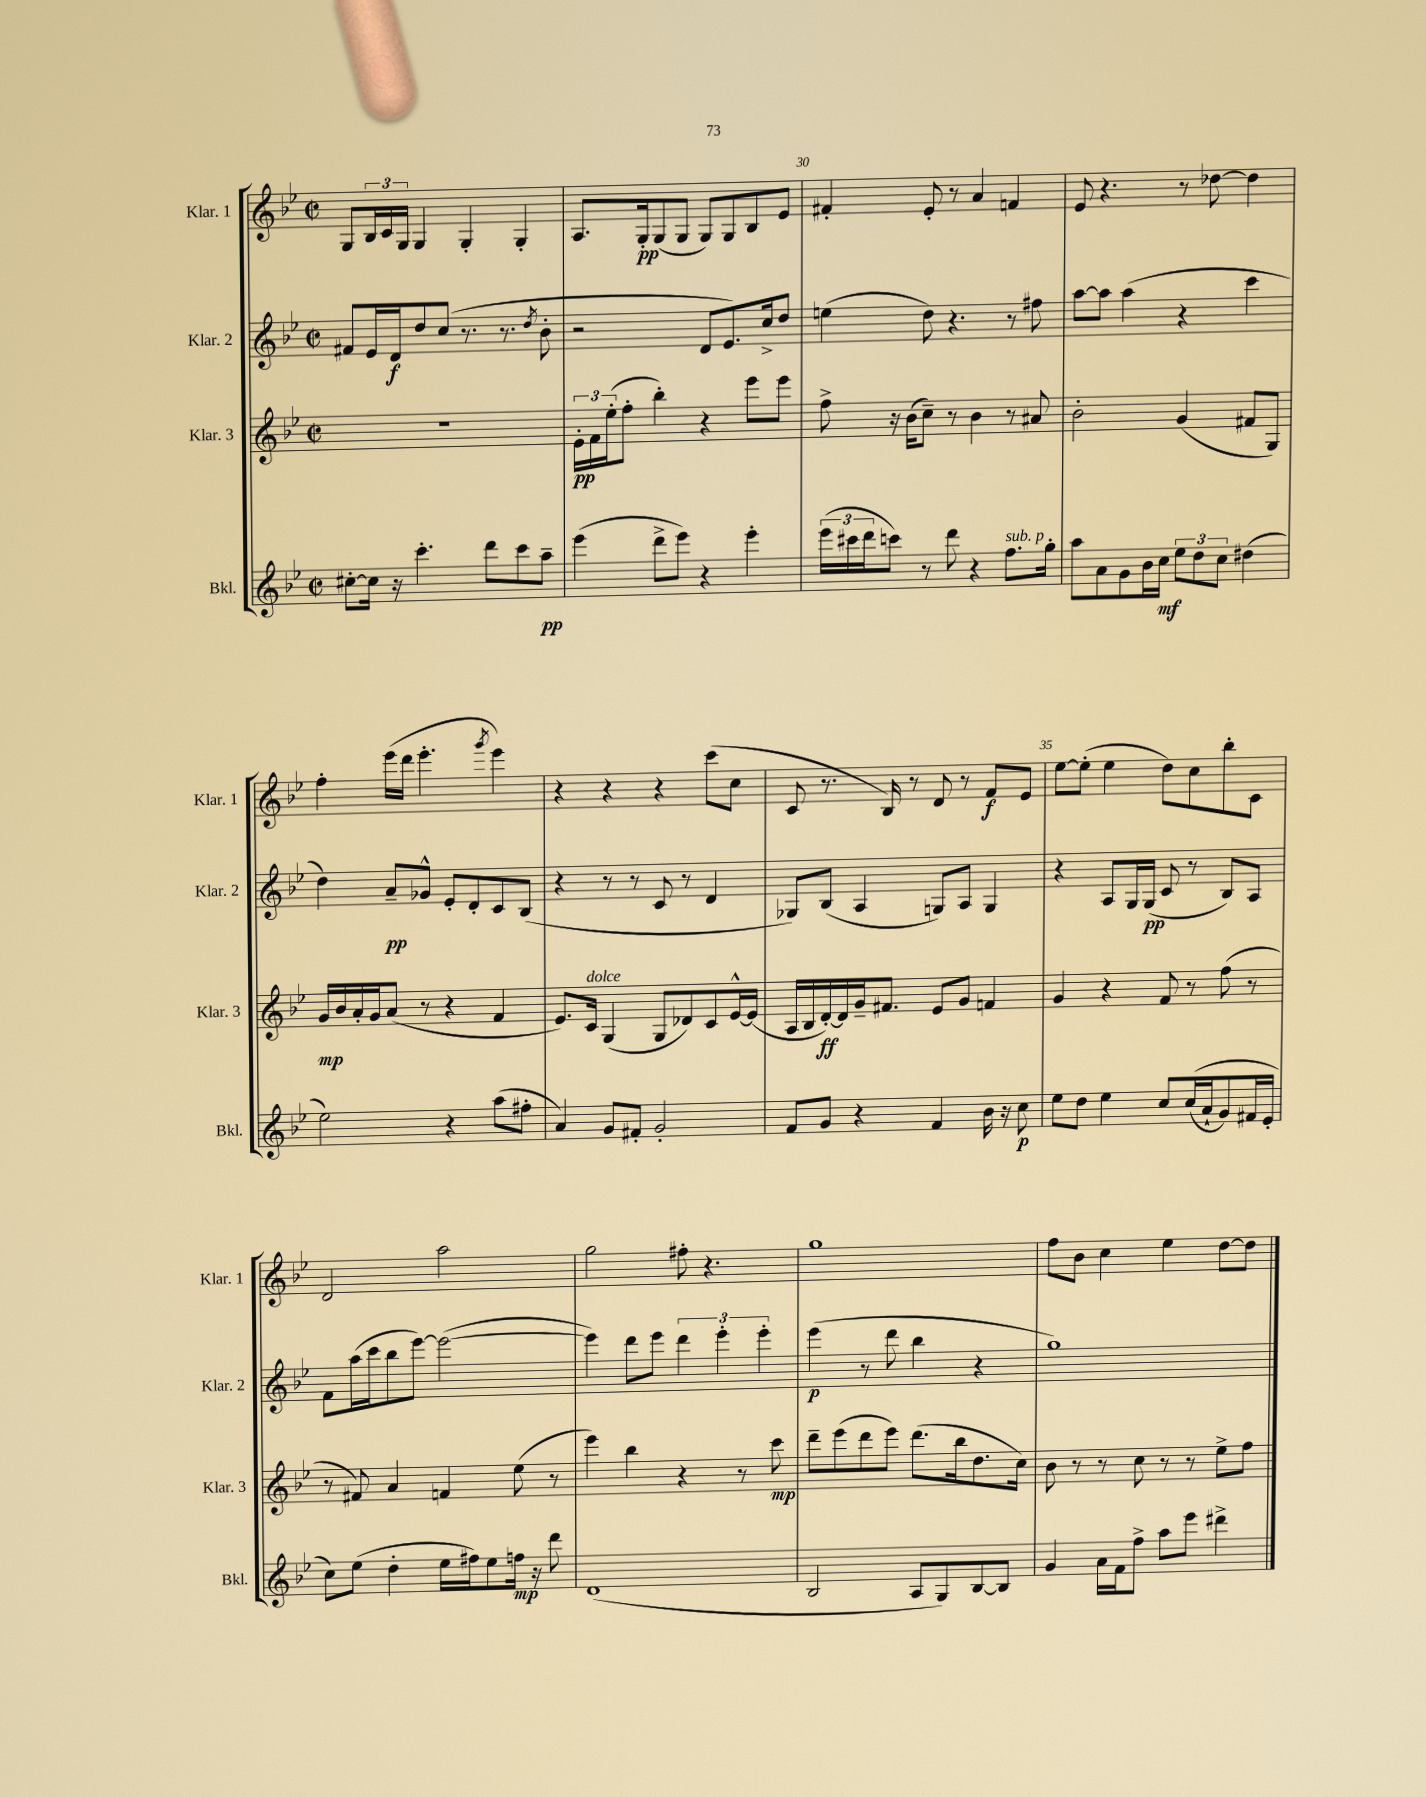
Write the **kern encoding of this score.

**kern	**kern	**kern	**kern
*staff4	*staff3	*staff2	*staff1
*clefG2	*clefG2	*clefG2	*clefG2
*k[b-e-]	*k[b-e-]	*k[b-e-]	*k[b-e-]
*M2/2	*M2/2	*M2/2	*M2/2
*met(c|)	*met(c|)	*met(c|)	*met(c|)
[8cc#'	1r	8f#	8G
16cc#]	.	16e-	24B-
.	.	.	24c
16r	.	16d	.
.	.	.	24G
4.ccc'	.	8dd	4G
.	.	(8cc	.
.	.	8.r	4G'
8ddd	.	.	.
.	.	8.r	.
8ccc	.	.	4G'
.	.	8qdd	.
8aa~	.	8b-'	.
=	=	=	=
(4eee-	24e-'	2r	8.A
.	24f	.	.
.	(24ee-'	.	.
.	8ff'	.	.
.	.	.	16G'
8ddd^	4bb-')	.	(8G
8eee-)	.	.	8G
4r	4r	8d	8G)
.	.	8.e-)	8G
4eee-'	8eee-	.	8B-
.	.	16cc^	.
.	8eee-	8dd	8e-
=	=	=	=
(24eee-	8ff^	(4ee	4f#'
24ccc#	.	.	.
24ddd	.	.	.
8ccc)	16r	.	.
.	(16b-	.	.
8r	8cc~)	8dd)	8e-'
8ddd	8r	4.r	8r
4r	4b-	.	4a
8.ff	8r	8r	4f
.	8a#	8ff#	.
16gg'	.	.	.
=	=	=	=
8aa	2b-'	[8aa	8e-
8a	.	8aa]	4.r
8g	.	(4aa	.
16b-	.	.	.
16cc	.	.	.
12ee-	(4g	4r	8r
12dd	.	.	.
.	.	.	[8dd-
12cc	.	.	.
(4dd#	8f#	4ccc	4dd-]
.	8G)	.	.
=	=	=	=
2ee-)	16g	4dd)	4ff'
.	16b-	.	.
.	16a'	.	.
.	16g	.	.
.	(8a	8a~	(16eee-
.	.	.	16ddd
.	8r	8g-^^	4.eee-'
4r	4r	8e-'	.
.	.	8d'	.
.	.	.	8qggg
(8aa	4f	8c	4eee-)
8ff#'	.	(8B-	.
=	=	=	=
4a)	8.e-)	4r	4r
.	16c	.	.
8g	(4G	8r	4r
8f#'	.	8r	.
2g'	8G	8c	4r
.	8d-)	8r	.
.	8c	4d	(8ccc
.	[16e-^^	.	8cc
.	(16e-]	.	.
=	=	=	=
8f	16A	8G-)	8c
.	16B-	.	.
8g	[16d')	(8B-	8.r
.	16d]	.	.
4r	16g~	4A	.
.	8.f#	.	16B-)
.	.	.	8r
4f	8e-	8G)	8d
.	8g	8A	8r
16b-	4f	4G	8f
16r	.	.	.
8cc	.	.	8e-
=	=	=	=
8ee-	4g	4r	[8ee-
8dd	.	.	(8ee-']
4ee-	4r	8A	4ee-
.	.	16G	.
.	.	(16G	.
8cc	8f	8c	8dd)
&((16cc	8r	8r	8cc
16a`	.	.	.
8g)	(8ff	8B-)	8bb-'
16f#	8r	8A	8c
16e-'	.	.	.
=	=	=	=
8cc&)	8r	8f	2d
(8ee-	8f#)	(16aa	.
.	.	16ccc	.
4dd'	4a	8bb-	.
.	.	[8eee-)	.
16ee-	4f	(2eee-_	2aa
16ff#)	.	.	.
8ee-	.	.	.
16ff	(8ee-	.	.
16r	.	.	.
8ddd	8r	.	.
=	=	=	=
(1d	4eee-)	4eee-])	2gg
.	4bb-	8ddd	.
.	.	8eee-	.
.	4r	6ddd	8ff#'
.	.	.	4.r
.	.	6eee-'	.
.	8r	.	.
.	.	6eee-'	.
.	8ccc	.	.
=	=	=	=
2B-	8ddd~	(4eee-	1gg
.	(8eee-	.	.
.	8ddd	8r	.
.	8eee-)	8ddd	.
8A	(8.ddd	4bb-	.
8G)	.	.	.
.	16bb-	.	.
[8B-	8.dd	4r	.
8B-]	.	.	.
.	16cc)	.	.
=	=	=	=
4g	8b-	1gg)	8ff
.	8r	.	8b-
16a	8r	.	4cc
16f	.	.	.
8ff^	8cc	.	.
8aa	8r	.	4ee-
8eee-	8r	.	.
4ddd#^	8ee-^	.	[8dd
.	8ff	.	8dd]
==	==	==	==
*-	*-	*-	*-
